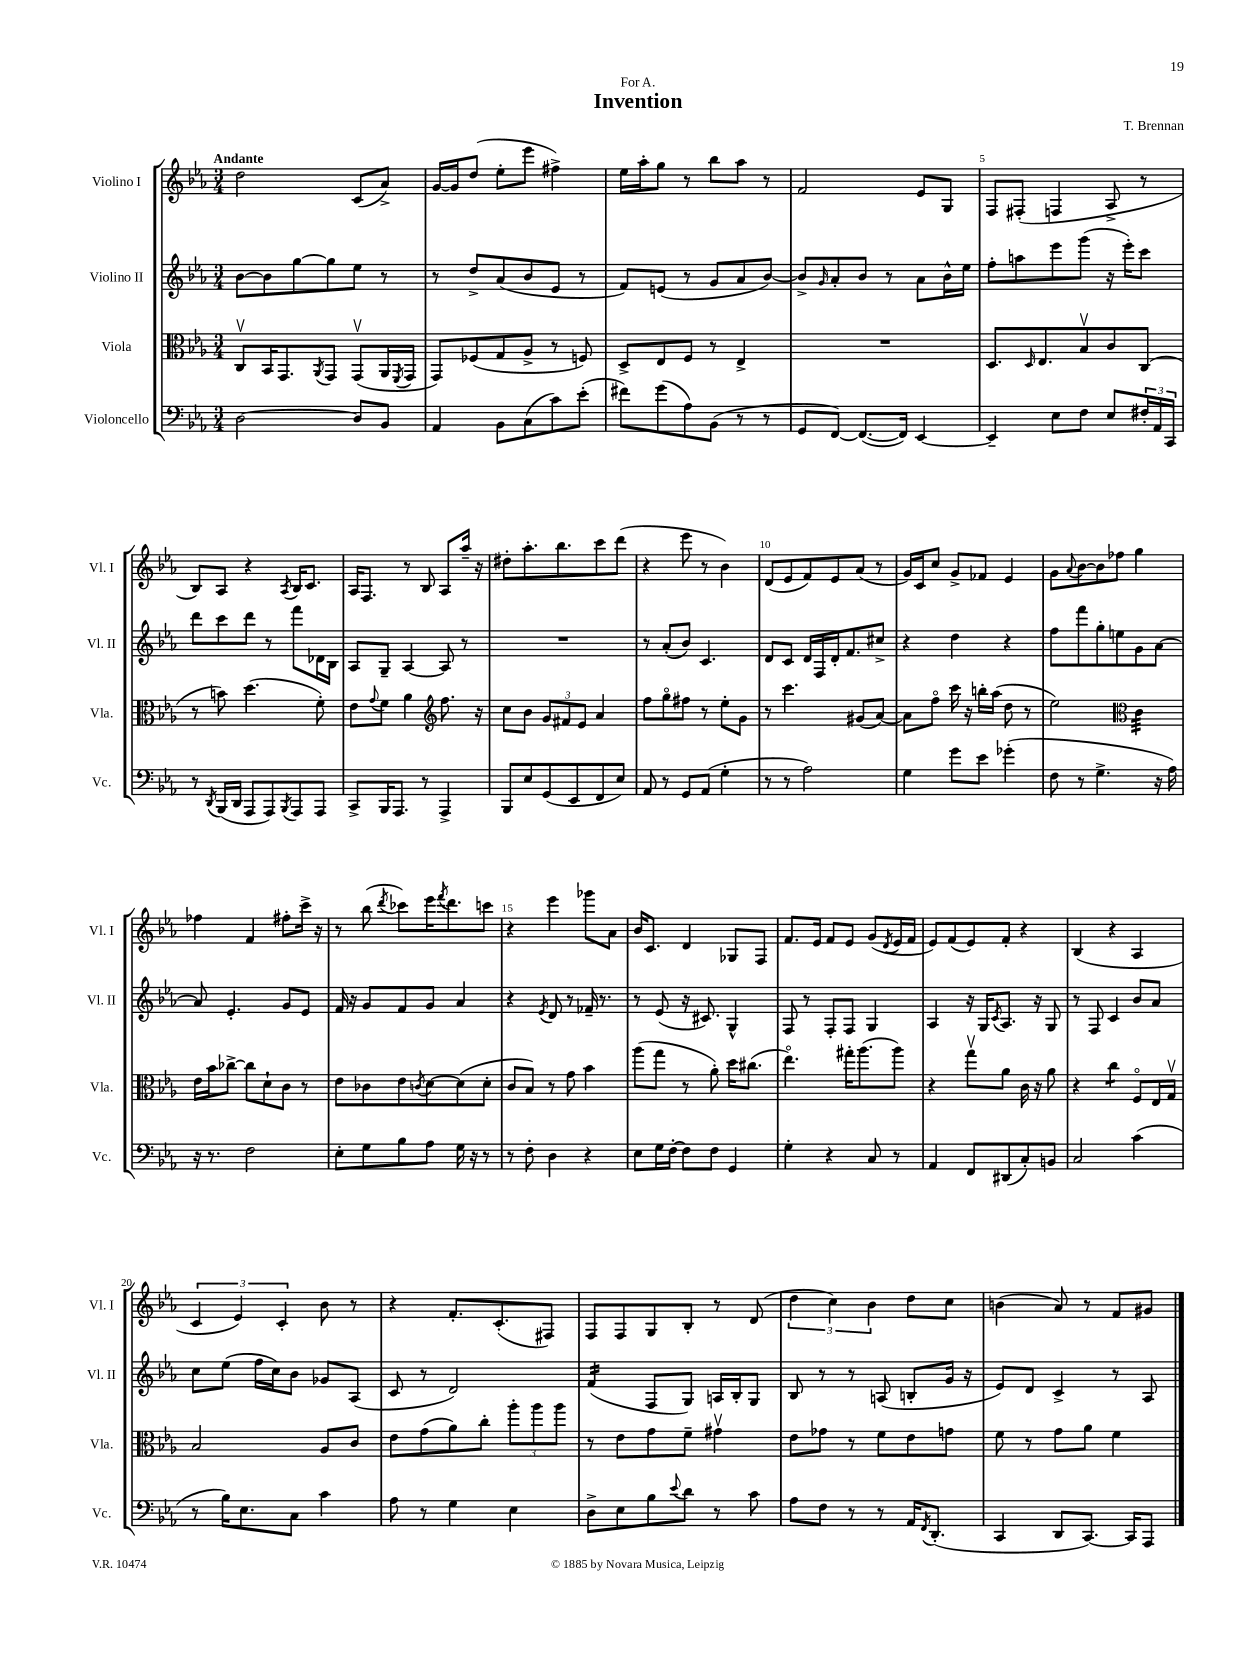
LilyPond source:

\header { title = "Invention" composer = "T. Brennan" dedication = "For A." }
<<
\new StaffGroup <<
\new Staff = "s0" \with { instrumentName = "Violino I" shortInstrumentName = "Vl. I" } {
    \clef treble \key ees \major \numericTimeSignature \time 3/4 \tempo "Andante"
    d''2 c'8( aes'8->) |
    g'16~ g'16 d''8( ees''8-. ees'''8 fis''4->) |
    ees''16 aes''16-. g''8 r8 bes''8 aes''8 r8 |
    f'2 ees'8 g8 |
    f8 fis8-.( f4 aes8-> r8 |
    bes8) aes8 r4 \acciaccatura { aes8 } bes16 c'8. |
    aes16 f8. r8 bes8 aes8 aes''16-- r16 |
    dis''8-. aes''8.-. bes''8. c'''8 d'''8( |
    r4 ees'''8 r8 bes'4) |
    d'8( ees'8 f'8) ees'8 aes'8( r8 |
    g'16) c'16 c''8 g'8-> fes'8 ees'4 |
    g'8 \appoggiatura { aes'8 } bes'8~ bes'8 fes''8 g''4 |
    fes''4 f'4 fis''8-. c'''16-> r16 |
    r8 bes''8( \acciaccatura { d'''8 } ces'''8) ees'''16 \acciaccatura { f'''8 } d'''8. c'''8 |
    r4 ees'''4 ges'''8 aes'8 |
    bes'16 c'8. d'4 ges8 f8 |
    f'8. ees'16 f'8 ees'8 g'8( \acciaccatura { d'8 } ees'16 f'16 |
    ees'8) f'8( ees'8) f'8-. r4 |
    bes4( r4 aes4 |
    \tuplet 3/2 { c'4 ees'4) c'4-. } bes'8 r8 |
    r4 f'8.-. c'8.-.( fis8) |
    f8 f8 g8 bes8-. r8 d'8( |
    \tuplet 3/2 { d''4 c''4) bes'4 } d''8 c''8 |
    b'4( aes'8) r8 f'8 gis'8 \bar "|." |
}
\new Staff = "s1" \with { instrumentName = "Violino II" shortInstrumentName = "Vl. II" } {
    \clef treble \key ees \major \numericTimeSignature \time 3/4
    bes'8~ bes'8 g''8~ g''8 ees''8 r8 |
    r8 d''8-> aes'8( bes'8 ees'8 r8 |
    f'8) e'8( r8 g'8 aes'8 bes'8~) |
    bes'8-> \grace { g'16 } aes'8-. bes'8 r8 aes'8 bes'16-^ ees''16 |
    f''8-. a''8 ees'''8 g'''8( r16 ees'''16-.) c'''8 |
    d'''8 c'''8 d'''8 r8 f'''8 des'16 bes16 |
    aes8 g8-- aes4~ aes8 r8 |
    R2. |
    r8 aes'8-.( bes'8) c'4. |
    d'8 c'8 d'16 f16 d'16-. f'8. cis''8-> |
    r4 d''4 r4 |
    f''8 f'''8 g''8-. e''8 g'8 aes'8~ |
    aes'8 ees'4.-. g'8 ees'8 |
    f'16 r16 g'8 f'8 g'8 aes'4 |
    r4 \acciaccatura { ees'8 } d'8 r8 fes'16-- r8. |
    r8 ees'8( r16 cis'8.) g4-^ |
    f8 r8 f8-. f8 g4 |
    aes4 r16 g16 \acciaccatura { c'8 } aes8. r16 g8 |
    r8 f8 c'4 bes'8 aes'8 |
    c''8 ees''8( f''16 c''16) bes'8 ges'8 aes8( |
    c'8 r8 d'2) |
    f'4:16( f8 g8) a16 bes16-. g8 |
    bes8 r8 r8 a8( b8-. g'16 r16 |
    ees'8) d'8 c'4-> r8 aes8 \bar "|." |
}
\new Staff = "s2" \with { instrumentName = "Viola" shortInstrumentName = "Vla." } {
    \clef alto \key ees \major \numericTimeSignature \time 3/4
    c8\upbow bes,16 g,8. \acciaccatura { aes,8 } g,8 g,8\upbow( aes,16 \acciaccatura { f,8 } g,16 |
    g,8) fes8( g8 aes8-> r8 f8) |
    d8-> ees8 f8 r8 ees4-> |
    R2. |
    d8. \grace { d16 } ees8. bes8\upbow c'8 c8( |
    r8 b'8) d''4.( f'8-.) |
    ees'8 \appoggiatura { g'8 } f'8 aes'4 \clef treble f''8. r16 |
    c''8 bes'8 \tuplet 3/2 { g'8 fis'8 ees'8 } aes'4 |
    f''8 g''8\flageolet fis''8 r8 ees''8-. g'8 |
    r8 c'''4. gis'8( aes'8~) |
    aes'8 f''8\flageolet c'''16 r16 b''16-. aes''16( d''8 r8 |
    ees''2) \clef alto c'4:32 |
    ees'16 bes'16 ces''8~-> ces''8 d'8-! c'8 r8 |
    ees'8 ces'8 ees'8 \acciaccatura { c'8 } d'8~ d'8( d'8-. |
    c'8 bes8) r8 g'8 bes'4 |
    aes''8( g''8 r8 aes'8-.) d''16 cis''8.( |
    ees''4.\flageolet) gis''16-. aes''8.( aes''8) |
    r4 g''8\upbow aes'8 c'16 r16 aes'8 |
    r4 c''4:8 f8\flageolet ees16 g16\upbow |
    bes2 aes8 c'8 |
    ees'8 g'8( aes'8) c''8-. \tuplet 3/2 { aes''8-. aes''8 aes''8 } |
    r8 ees'8 g'8 f'8-- gis'4\upbow |
    ees'8 ges'8 r8 f'8 ees'8 g'8 |
    f'8 r8 g'8 aes'8 f'4 \bar "|." |
}
\new Staff = "s3" \with { instrumentName = "Violoncello" shortInstrumentName = "Vc." } {
    \clef bass \key ees \major \numericTimeSignature \time 3/4
    d2~ d8 bes,8 |
    aes,4 bes,8 c8( c'8) ees'8-.( |
    fis'8) g'8( aes8) bes,8( r8 r8 |
    g,8 f,8~) f,8.~( f,16) ees,4~ |
    ees,4-- ees8 f8 ees8 \tuplet 3/2 { fis16-. aes,16 c,16 } |
    r8 \acciaccatura { d,8 } bes,,16( d,16 aes,,8 aes,,8) \acciaccatura { bes,,8 } aes,,8 aes,,8 |
    c,8-> bes,,16 aes,,8. r8 aes,,4-> |
    bes,,8 ees8 g,8( ees,8 f,8 ees8) |
    aes,8 r8 g,8 aes,8( g4-. |
    r8 r8 aes2) |
    g4 g'8 ees'8 ges'4-.( |
    f8 r8 g4.-> r16 aes16) |
    r16 r8. f2 |
    ees8-. g8 bes8 aes8 g16 r16 r8 |
    r8 f8-. d4 r4 |
    ees8 g16 f16~-. f8 f8 g,4 |
    g4-. r4 c8 r8 |
    aes,4 f,8 dis,8( c8-.) b,8 |
    c2 c'4( |
    r8 bes16) ees8. c8 c'4 |
    aes8 r8 g4 ees4 |
    d8-> ees8 bes8 \appoggiatura { ees'8 } d'8 r8 c'8 |
    aes8 f8 r8 r8 aes,16 \acciaccatura { f,8 } d,8.-.( |
    c,4 d,8 c,8.~) c,16 aes,,8 \bar "|." |
}
>>
>>
\layout { \context { \Score \override BarNumber.break-visibility = ##(#f #t #t) barNumberVisibility = #(every-nth-bar-number-visible 5) } }
